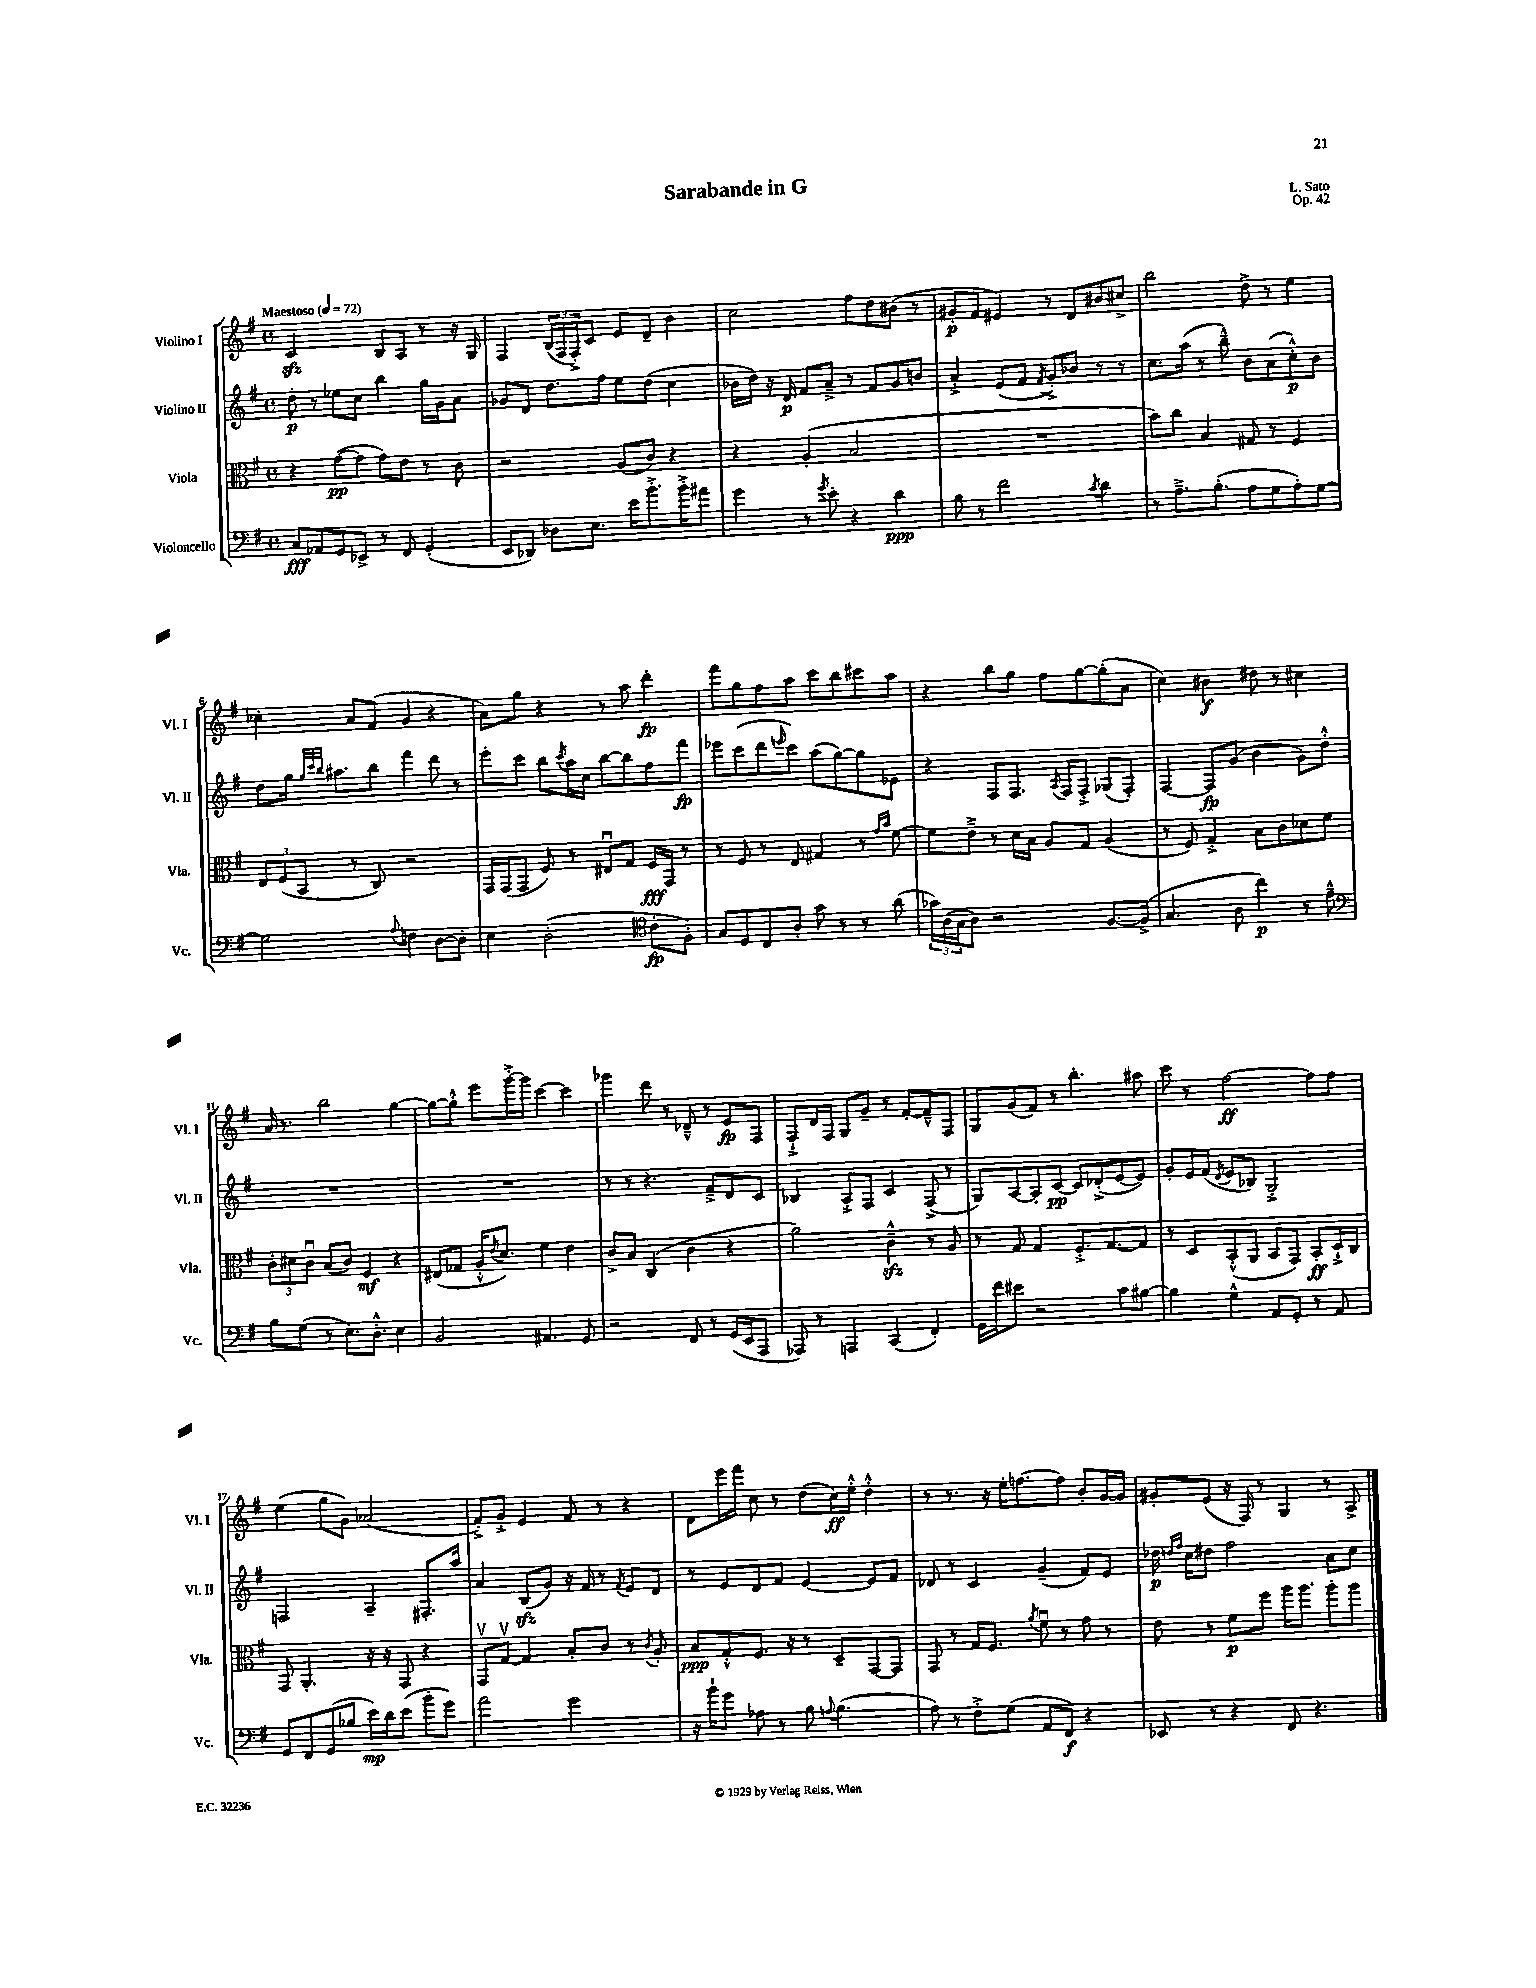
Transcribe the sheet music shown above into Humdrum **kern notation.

**kern	**dynam	**kern	**dynam	**kern	**dynam	**kern	**dynam
*part4	*part4	*part3	*part3	*part2	*part2	*part1	*part1
*staff4	*staff4	*staff3	*staff3	*staff2	*staff2	*staff1	*staff1
*I"Violoncello	*	*I"Viola	*	*I"Violino II	*	*I"Violino I	*
*I'Vc.	*	*I'Vla.	*	*I'Vl. II	*	*I'Vl. I	*
*clefF4	*	*clefC3	*	*clefG2	*	*clefG2	*
*k[f#]	*	*k[f#]	*	*k[f#]	*	*k[f#]	*
*M4/4	*	*M4/4	*	*M4/4	*	*M4/4	*
*met(c)	*	*met(c)	*	*met(c)	*	*met(c)	*
*MM72	*	*MM72	*	*MM72	*	*MM72	*
=1	=1	=1	=1	=1	=1	=1	=1
!	!	!	!	!	!	!LO:TX:a:B:t=Maestoso	!
8C/L	fff	4r	.	8dd'\	p	2czz/	.
8AA-X/	.	.	.	8r	.	.	.
8GG/	.	([8g\L	pp	8ee-X\L	.	.	.
8EE-X^/J	.	8g\J]	.	8cc\J	.	.	.
8r	.	8g\L)	.	4bb\	.	8B/L	.
8FF#/	.	8e\J	.	.	.	8A/J	.
(4GG'/	.	8r	.	16gg\LL	.	8r	.
.	.	.	.	16g\J	.	.	.
.	.	8c\	.	8a\J	.	16r	.
.	.	.	.	.	.	16G/	.
=2	=2	=2	=2	=2	=2	=2	=2
8EE/L	.	2r	.	8g-X/L	.	4F#/	.
8DD-X/J)	.	.	.	8d/J	.	.	.
8D-X\L	.	.	.	8.dd\L	.	(24B/LL	.
.	.	.	.	.	.	24F#/	.
.	.	.	.	.	.	24F#'^/J)	.
8.E\J	.	.	.	.	.	8c/J	.
.	.	.	.	16ff#\Jk	.	.	.
.	.	(8A/L	.	8ee\L	.	8e/L	.
16e\KL	.	.	.	.	.	.	.
8.b'^\	.	8c/J)	.	(8dd\J	.	8d~/J	.
.	.	4r	.	4cc\	.	4b\	.
16b'^\K	.	.	.	.	.	.	.
8a#X\J	.	.	.	.	.	.	.
=3	=3	=3	=3	=3	=3	=3	=3
4g\	.	4r	.	16b-X\LL	.	2cc\	.
.	.	.	.	16dd\JJ)	.	.	.
.	.	.	.	16r	.	.	.
.	.	.	.	16d/	p	.	.
8r	.	(4A'/	.	8f#/L	.	.	.
8qg/	.	.	.	.	.	.	.
8e'\	.	.	.	8a~^/J	.	.	.
4r	.	2B/	.	8r	.	8ff#\L	.
.	.	.	.	8f#/L	.	8dd\	.
4d\	ppp	.	.	8g/	.	(8b#X\J	.
.	.	.	.	8bn/J	.	8r	.
=4	=4	=4	=4	=4	=4	=4	=4
8B\	.	1r	.	4a'^/	.	8g#X'/L	p
8r	.	.	.	.	.	8f#/J	.
2f#\	.	.	.	(8e/L	.	4e#X/)	.
.	.	.	.	8f#/J	.	.	.
.	.	.	.	8qf#/	.	.	.
.	.	.	.	8g'^/L)	.	8r	.
.	.	.	.	8b-X/J	.	8d/L	.
8qc/	.	.	.	.	.	.	.
4d\	.	.	.	8r	.	8b#X/	.
.	.	.	.	8r	.	8cc#X^/J	.
=5	=5	=5	=5	=5	=5	=5	=5
8r	.	8b\L)	.	8.cc\L	.	2bb\	.
8.A~^\L	.	8cc\J	.	.	.	.	.
.	.	.	.	(16aa\Jk	.	.	.
.	.	4B/	.	8r	.	.	.
(8.B'\J	.	.	.	.	.	.	.
.	.	.	.	8bb~^^\)	.	.	.
8A\L	.	8G#X/	.	8b\L	.	8dd^\	.
8G\	.	8r	.	(8a\	.	8r	.
8A'\)	.	4F#/	.	8cc'^^\)	p	4ee\	.
[8G\J	.	.	.	8b\J	.	.	.
!!LO:LB:g=z
=6	=6	=6	=6	=6	=6	=6	=6
2G\]	.	12E/L	.	8dd\L	.	4cc-X'\	.
.	.	(12F#/	.	.	.	.	.
.	.	.	.	16gg\Jk	.	.	.
.	.	12BB/J	.	.	.	.	.
.	.	.	.	32qqgg/LLL	.	.	.
.	.	.	.	32qqccc/	.	.	.
.	.	.	.	32qqbb/JJJ	.	.	.
.	.	.	.	8.aa#X\L	.	.	.
.	.	8r	.	.	.	8a/L	.
.	.	8C/)	.	8bb\J	.	(8f#/J	.
8qqA/	.	.	.	.	.	.	.
4Fn\	.	2r	.	4fff#\	.	4g/	.
[8D\L	.	.	.	8ddd\	.	4r	.
8D'\J]	.	.	.	8r	.	.	.
=7	=7	=7	=7	=7	=7	=7	=7
4E\	.	16GG/LL	.	8eee'\L	.	8a\L)	.
.	.	(16GG/J	.	.	.	.	.
.	.	8GG/J	.	8ccc\J	.	8gg\J	.
(2D'\	.	8F#/)	.	8bb\L	.	4r	.
.	.	.	.	8qccc/	.	.	.
.	.	8r	.	16aa\L	.	.	.
.	.	.	.	16cc\JJ	.	.	.
.	.	8E#Xu/L	.	[8bb\L	.	8r	.
.	.	8G/J	.	8bb\]	.	8aa\	.
*clefC4	*	*	*	*	*	*	*
8c'\L	fp	16F#/LL	fff	8ff#\	.	4ddd'\	fp
.	.	16GG/JJ	.	.	.	.	.
8F#'\J)	.	8r	.	8fff#\J	fp	.	.
=8	=8	=8	=8	=8	=8	=8	=8
8G/L	.	8r	.	8eee-X\L	.	8fff#\L	.
8D/	.	8F#/	.	(8ccc\	.	8gg\	.
8C/	.	8r	.	8ddd\	.	8ff#\	.
.	.	.	.	16qqeeen/	.	.	.
8A'/J	.	8E/	.	8ccc\J)	.	8aa\J	.
8g\	.	4G#X/	.	(8aa\L	.	8ccc\L	.
8r	.	.	.	[8gg\)	.	8bb\	.
8r	.	8r	.	8gg\]	.	8ccc#X\	.
.	.	16qqg/LL	.	.	.	.	.
.	.	16qqb/JJ	.	.	.	.	.
(8a\	.	[8f#\	.	8e-X\J	.	8aa\J	.
=9	=9	=9	=9	=9	=9	=9	=9
24g-X\LL)	.	8f#\L]	.	4r	.	4r	.
(24A\	.	.	.	.	.	.	.
24G\J	.	.	.	.	.	.	.
8A\J)	.	8e~^\J	.	.	.	.	.
2r	.	8r	.	8F#/L	.	8bb\L	.
.	.	16d\LL	.	8.F#/J	.	8gg\J	.
.	.	16B\JJ	.	.	.	.	.
.	.	8A/L	.	.	.	8ff#\L	.
.	.	.	.	8qA/	.	.	.
.	.	.	.	16F#/KL	.	.	.
.	.	8G/J	.	8F#'^/J	.	[8gg\	.
[8.F#/L	.	(4A/	.	(8G-X/L	.	(8gg'\]	.
.	.	.	.	8F#'/J)	.	8a\J	.
(16F#^/Jk]	.	.	.	.	.	.	.
=10	=10	=10	=10	=10	=10	=10	=10
4.G/	.	8r	.	[4F#/	.	4cc\)	.
.	.	8F#/)	.	.	.	.	.
.	.	4G'^/	.	8F#/L]	fp	4b#X\	f
8A\	.	.	.	(8g/J	.	.	.
4cc\)	p	8B\L	.	4b\	.	8dd#X\	.
.	.	8c\	.	.	.	8r	.
8r	.	8d-X\	.	8g\L)	.	4cc#X\	.
8e~^^\	.	8f#\J	.	8dd'^^\J	.	.	.
!!LO:LB:g=z
=11	=11	=11	=11	=11	=11	=11	=11
*clefF4	*	*	*	*	*	*	*
8B\L	.	12c'\L	.	1r	.	16a/	.
.	.	.	.	.	.	8.r	.
.	.	12d#X\	.	.	.	.	.
(8G\J	.	.	.	.	.	.	.
.	.	12cu\J	.	.	.	.	.
8r	.	(8B/L	.	.	.	2bb\	.
8.E\L)	.	8c/J)	.	.	.	.	.
.	.	4F#/	mf	.	.	.	.
8.D'^^\J	.	.	.	.	.	.	.
4E\	.	4r	.	.	.	[4gg\	.
=12	=12	=12	=12	=12	=12	=12	=12
2BB/	.	(8E#X/L	.	1r	.	8gg\L_	.
.	.	8G-X/J	.	.	.	8gg'^^\J]	.
.	.	16A'^^/KL	.	.	.	8eee\L	.
.	.	8qe/	.	.	.	.	.
.	.	8.d/J)	.	.	.	.	.
.	.	.	.	.	.	[16ggg'^\L	.
.	.	.	.	.	.	16ggg\JJ]	.
4.AA#X/	.	4f#\	.	.	.	[4ccc\	.
.	.	4e\	.	.	.	4ccc\]	.
8GG/	.	.	.	.	.	.	.
=13	=13	=13	=13	=13	=13	=13	=13
2r	.	8c^/L	.	8r	.	4ggg-X\	.
.	.	8B/J	.	8r	.	.	.
.	.	(4C/	.	4.r	.	8ddd\	.
.	.	.	.	.	.	8r	.
8FF#/	.	4c\	.	.	.	8d-X~^^/	.
8r	.	.	.	8f#~^/L	.	8r	.
(16GG/LL	.	4r	.	8d/	.	8e/L	fp
16EE/J	.	.	.	.	.	.	.
8AAA/J	.	.	.	8c/J	.	8F#/J	.
=14	=14	=14	=14	=14	=14	=14	=14
8AAA-X/)	.	2a\)	.	4B-X/	.	8F#`^/L	.
8r	.	.	.	.	.	16d/L	.
.	.	.	.	.	.	16F#/JJ	.
4AAAn/	.	.	.	8A'^/L	.	8G/L	.
.	.	.	.	8F#/J	.	8g~/J	.
(4CC/	.	4czz~^^\	.	4c/	.	8r	.
.	.	.	.	.	.	[8f#'/L	.
4FF#'/)	.	8r	.	(8F#^/	.	8f#~^^/]	.
.	.	8A/	.	8r	.	8F#/J	.
=15	=15	=15	=15	=15	=15	=15	=15
16GG\LL	.	8r	.	8G/L)	.	8G/L	.
16f#\J	.	.	.	.	.	.	.
8e#X\J	.	8G/	.	[8A/	.	(8g/	.
2r	.	4G/	.	8A'/]	.	8f#/J)	.
.	.	.	.	[8c/J	pp	8r	.
.	.	8.F#'^/L	.	8c/L]	.	4.bb'\	.
.	.	.	.	(8d-X'^/	.	.	.
.	.	[8.G/	.	.	.	.	.
8c\L	.	.	.	[8e/	.	.	.
[8B#X\J	.	8G/J]	.	8e/J])	.	8aa#X\	.
=16	=16	=16	=16	=16	=16	=16	=16
4B#\]	.	8r	.	8g'/L	.	8ccc\	.
.	.	8D/L	.	16e/L	.	8r	.
.	.	.	.	(16f#/JJ	.	.	.
.	.	.	.	8qd/	.	.	.
4G^^\	.	(8BB'^^/	.	8e/L	.	[2ff#\	ff
.	.	8AA/J	.	8B-X/J)	.	.	.
8AA/L	.	8BB/L	.	2G'^/	.	.	.
8GG'/J	.	8GG/J)	.	.	.	.	.
8r	.	8BB'/L	ff	.	.	8ff#\L]	.
8AA/	.	16D`^/L	.	.	.	8ff#\J	.
.	.	16C/JJ	.	.	.	.	.
!!LO:LB:g=z
=17	=17	=17	=17	=17	=17	=17	=17
8GG/L	.	8GG/	.	2Fn/	.	(4ee\	.
8FF#/	.	4.AA'/	.	.	.	.	.
(8GG/	.	.	.	.	.	8gg\L	.
8B-X/J	.	.	.	.	.	8g\J)	.
16e\LL)	mp	16r	.	4A~/	.	(2a-X/	.
16d\J	.	16r	.	.	.	.	.
(8e\J	.	8GG/	.	.	.	.	.
8b'\L	.	4r	.	8.F#X'/L	.	.	.
8g\J)	.	.	.	.	.	.	.
.	.	.	.	16aa/Jk	.	.	.
=18	=18	=18	=18	=18	=18	=18	=18
2a\	.	8GGv/L	.	4a/	.	8f#'^/L)	.
.	.	[8Gv/J	.	.	.	8g'^/J	.
.	.	4G/]	.	(8Bzz/L	.	4e/	.
.	.	.	.	8g/J)	.	.	.
2g\	.	8B'/L	.	16r	.	8f#/	.
.	.	.	.	16f#/	.	.	.
.	.	8c/J	.	8r	.	8r	.
.	.	.	.	8qf#/	.	.	.
.	.	8r	.	8e/L	.	4r	.
.	.	8qc/	.	.	.	.	.
.	.	8A'/	.	8d/J	.	.	.
=19	=19	=19	=19	=19	=19	=19	=19
16r	.	8B/L	ppp	8r	.	8d\L	.
16b`\KL	.	.	.	.	.	.	.
8g\J	.	8G'^^/	.	8e/L	.	16eee\L	.
.	.	.	.	.	.	16fff#\JJ	.
8A-X\	.	8.F#/J	.	8d/	.	8cc\	.
8r	.	.	.	8f#/J	.	8r	.
.	.	16r	.	.	.	.	.
8B\	.	8r	.	[4e/	.	(8dd\L	.
8qqAn/	.	.	.	.	.	.	.
(4.B\	.	8D~/L	.	.	.	16cc\L)	ff
.	.	.	.	.	.	16ee'^^\JJ	.
.	.	[8GG/	.	8e/L]	.	4dd'^^\	.
.	.	8GG/J]	.	8f#/J	.	.	.
=20	=20	=20	=20	=20	=20	=20	=20
8A\)	.	8GG/	.	8d-X/	.	8r	.
8r	.	8r	.	8r	.	8.r	.
8F#'^\L	.	16G/KL	.	4c/	.	.	.
.	.	8.F#/J	.	.	.	16r	.
(8G\J	.	.	.	.	.	16ee'\KL	.
.	.	.	.	.	.	[8.ffn\	.
.	.	8qa/	.	.	.	.	.
8AA/L	.	8f#u\	.	(4g~/	.	.	.
8FF#/J)	f	8r	.	.	.	8ff\J]	.
4r	.	8g\	.	8f#/L)	.	8b'/L	.
.	.	8r	.	8e/J	.	[16g/L	.
.	.	.	.	.	.	16g/JJ]	.
=21	=21	=21	=21	=21	=21	=21	=21
8EE-X/	.	8e\	.	16dd-X\	p	8g#X'/L	.
.	.	.	.	16qqddn/LL	.	.	.
.	.	.	.	16qqff#/JJ	.	.	.
.	.	.	.	16cc\KL	.	.	.
8r	.	8r	.	8dd#X\J	.	(8e/J	.
4r	.	8f#\L	p	2ff#\	.	16r	.
.	.	.	.	.	.	16F#/)	.
.	.	8ff#\J	.	.	.	8r	.
8FF#/	.	16aa\KL	.	.	.	4G/	.
.	.	8.aa\J	.	.	.	.	.
4.r	.	.	.	.	.	.	.
.	.	8aa'\L	.	8a\L	.	8r	.
.	.	8aa\J	.	8cc\J	.	8A^/	.
==	==	==	==	==	==	==	==
*-	*-	*-	*-	*-	*-	*-	*-
